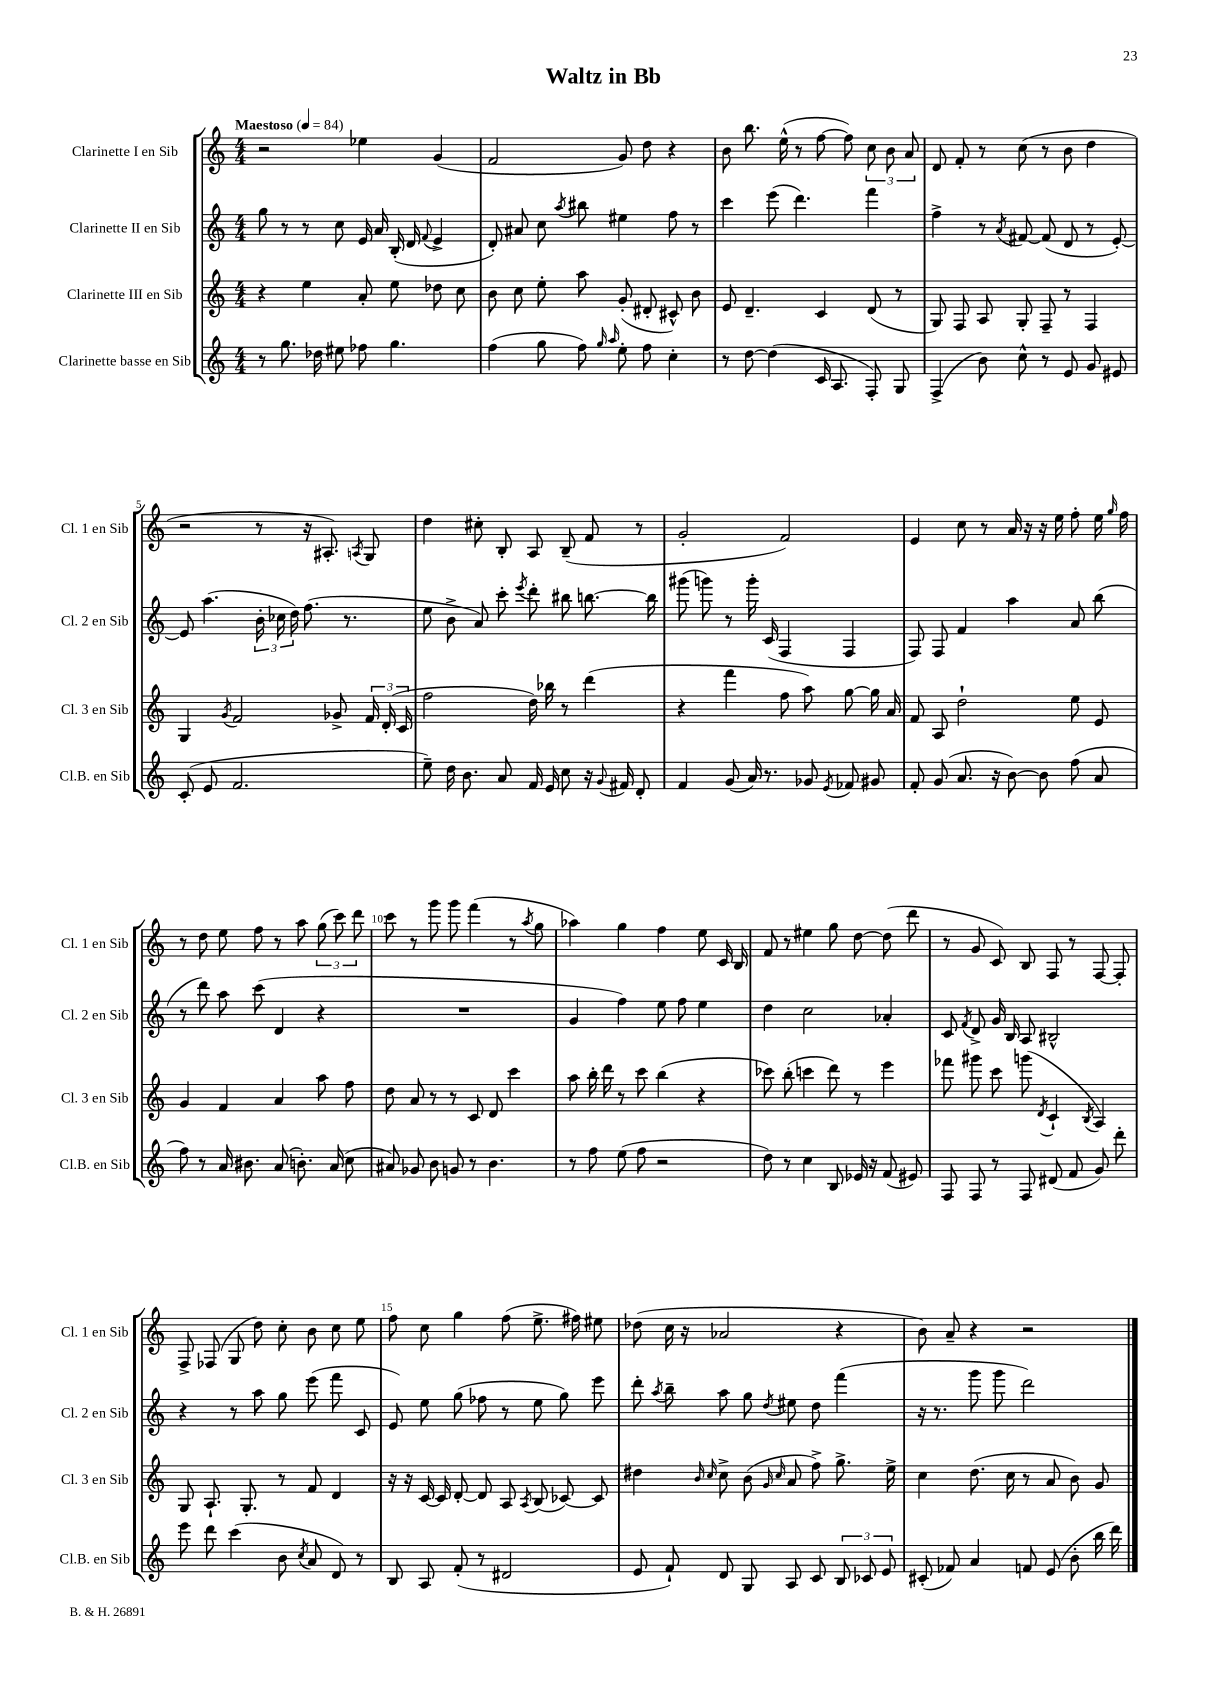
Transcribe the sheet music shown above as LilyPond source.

\header { title = "Waltz in Bb" }
<<
\new StaffGroup <<
\new Staff = "s0" \with { instrumentName = "Clarinette I en Sib" shortInstrumentName = "Cl. 1 en Sib" } {
    \clef treble \key c \major \numericTimeSignature \time 4/4 \tempo "Maestoso" 4 = 84
    \autoBeamOff r2 ees''4 g'4( |
    f'2 g'8) d''8 r4 |
    b'8 b''8. e''16-^( r8 f''8~ f''8) \tuplet 3/2 { c''8 b'8 a'8 } |
    d'8 f'8-. r8 c''8( r8 b'8 d''4 |
    r2 r8 r16 ais8.-.) \acciaccatura { a8 } g8 |
    d''4 cis''8-. b8-. a8 b8--( f'8 r8 |
    g'2-. f'2) |
    e'4 c''8 r8 a'16 r16 r16 e''16 f''8-. e''16 \grace { g''16 } f''16 |
    r8 d''8 e''8 f''8 r8 a''8 \tuplet 3/2 { g''8( c'''8) d'''8 } |
    c'''8 r8 g'''8 g'''8 f'''4( r8 \acciaccatura { a''8 } g''8 |
    aes''4) g''4 f''4 e''8 c'16 b16 |
    f'8 r8 eis''4 g''8 d''8~ d''8( d'''8 |
    r8 g'8 c'8) b8 f8 r8 f8~ f8-. |
    f8-> fes8( g8 d''8) c''8-. b'8 c''8 e''8 |
    f''8 c''8 g''4 f''8( e''8.-> fis''16) eis''8 |
    des''8( c''16 r16 aes'2 r4 |
    b'8) a'8-- r4 r2 \bar "|." |
}
\new Staff = "s1" \with { instrumentName = "Clarinette II en Sib" shortInstrumentName = "Cl. 2 en Sib" } {
    \clef treble \key c \major \numericTimeSignature \time 4/4
    \autoBeamOff g''8 r8 r8 c''8 e'16 a'16 b16-.( d'16 \appoggiatura { f'8 } e'4-> |
    d'8-.) ais'8 c''8 \acciaccatura { a''8 } bis''8 eis''4 f''8 r8 |
    c'''4 e'''8( d'''4.) f'''4 |
    f''4-> r8 \acciaccatura { a'8 } fis'8~ fis'8( d'8 r8 e'8~-.) |
    e'8 a''4.( \tuplet 3/2 { b'16-. ces''16 d''16) } f''8.( r8. |
    e''8 b'8-> a'8) c'''8-. \acciaccatura { e'''8 } d'''8-. bis''8 b''8.~ b''16 |
    gis'''8( g'''8) r8 g'''16-. c'16( f4 f4 |
    f8) f8 f'4 a''4 a'8 b''8( |
    r8 d'''8) a''8 c'''8( d'4 r4 |
    R1 |
    g'4 f''4) e''8 f''8 e''4 |
    d''4 c''2 aes'4-. |
    c'8 \acciaccatura { f'8 } d'8-> g'16 b16 a8 bis2-^ |
    r4 r8 a''8 g''8 e'''8( f'''8 c'8 |
    e'8) e''8 g''8( fes''8 r8 e''8 g''8) e'''8 |
    d'''8-. \acciaccatura { a''8 } b''8-- a''8 g''8 \acciaccatura { d''8 } eis''8 d''8 f'''4( |
    r16 r8. g'''8 g'''8 d'''2) \bar "|." |
}
\new Staff = "s2" \with { instrumentName = "Clarinette III en Sib" shortInstrumentName = "Cl. 3 en Sib" } {
    \clef treble \key c \major \numericTimeSignature \time 4/4
    \autoBeamOff r4 e''4 a'8-. e''8 des''8 c''8 |
    b'8 c''8 e''8-. a''8 g'8-.( dis'8-. cis'8-^) b'8 |
    e'8 d'4.-- c'4 d'8( r8 |
    g8) f8 a8 g8-. f8-- r8 f4 |
    g4 \acciaccatura { g'8 } f'2 ges'8-> \tuplet 3/2 { f'16 d'16-.( c'16 } |
    f''2 d''16) bes''16 r8 d'''4( |
    r4 f'''4 f''8 a''8) g''8~ g''16 a'16 |
    f'8 a8 d''2-! e''8 e'8 |
    g'4 f'4 a'4 a''8 f''8 |
    d''8 a'8 r8 r8 c'8 d'8 c'''4 |
    a''8 b''16-. d'''16 r8 c'''8 b''4( r4 |
    ces'''8) b''8-.( c'''4 d'''8) r8 e'''4 |
    fes'''8 gis'''8 c'''8 g'''8( \acciaccatura { d'8 } c'4-! \acciaccatura { b8 } a4) |
    g8 a8.-! g8.-. r8 f'8 d'4 |
    r16 r16 c'16~ c'16 d'8~-. d'8 a8 \acciaccatura { a8 } b8( ces'8~) ces'8 |
    dis''4 \grace { b'16 c''16 } c''8-> b'8( \grace { g'16 c''16 } a'8 f''8->) g''8.-> e''16-> |
    c''4 d''8.( c''16 r8 a'8 b'8) g'8 \bar "|." |
}
\new Staff = "s3" \with { instrumentName = "Clarinette basse en Sib" shortInstrumentName = "Cl.B. en Sib" } {
    \clef treble \key c \major \numericTimeSignature \time 4/4
    \autoBeamOff r8 g''8. des''16 eis''8 fes''8 g''4. |
    f''4( g''8 f''8) \grace { g''16 a''16 } e''8-. f''8 c''4-. |
    r8 d''8~ d''4( c'16 a8. f8-.) g8 |
    f4->( b'8) c''8-^ r8 e'8 g'8 eis'8 |
    c'8-.( e'8 f'2. |
    e''8--) d''16 b'8. a'8 f'16 e'16 c''8 r16 \appoggiatura { g'8 } fis'16 d'8-. |
    f'4 g'8( a'16) r8. ges'8 \acciaccatura { e'8 } fes'8 gis'8 |
    f'8-. g'8( a'8. r16 b'8~) b'8 f''8( a'8 |
    f''8) r8 a'16 bis'8. a'8( b'8.-.) a'16( c''8 |
    ais'8) ges'8 b'8 g'8 r8 b'4. |
    r8 f''8 e''8( f''8 r2 |
    d''8) r8 c''4 b8 ees'16 r16 f'8( eis'8) |
    f8 f8 r8 f8 dis'8( f'8 g'8) d'''8-. |
    e'''8 d'''8 c'''4( b'8 \acciaccatura { c''8 } a'8 d'8) r8 |
    b8 a8 f'8-.( r8 dis'2 |
    e'8 f'8-!) d'8 g8 a8 c'8 \tuplet 3/2 { b8 ces'8 e'8 } |
    cis'8-.( fes'8) a'4 f'8 e'8( b'8-. b''16 d'''16) \bar "|." |
}
>>
>>
\layout { \context { \Score \override BarNumber.break-visibility = ##(#f #t #t) barNumberVisibility = #(every-nth-bar-number-visible 5) } }
